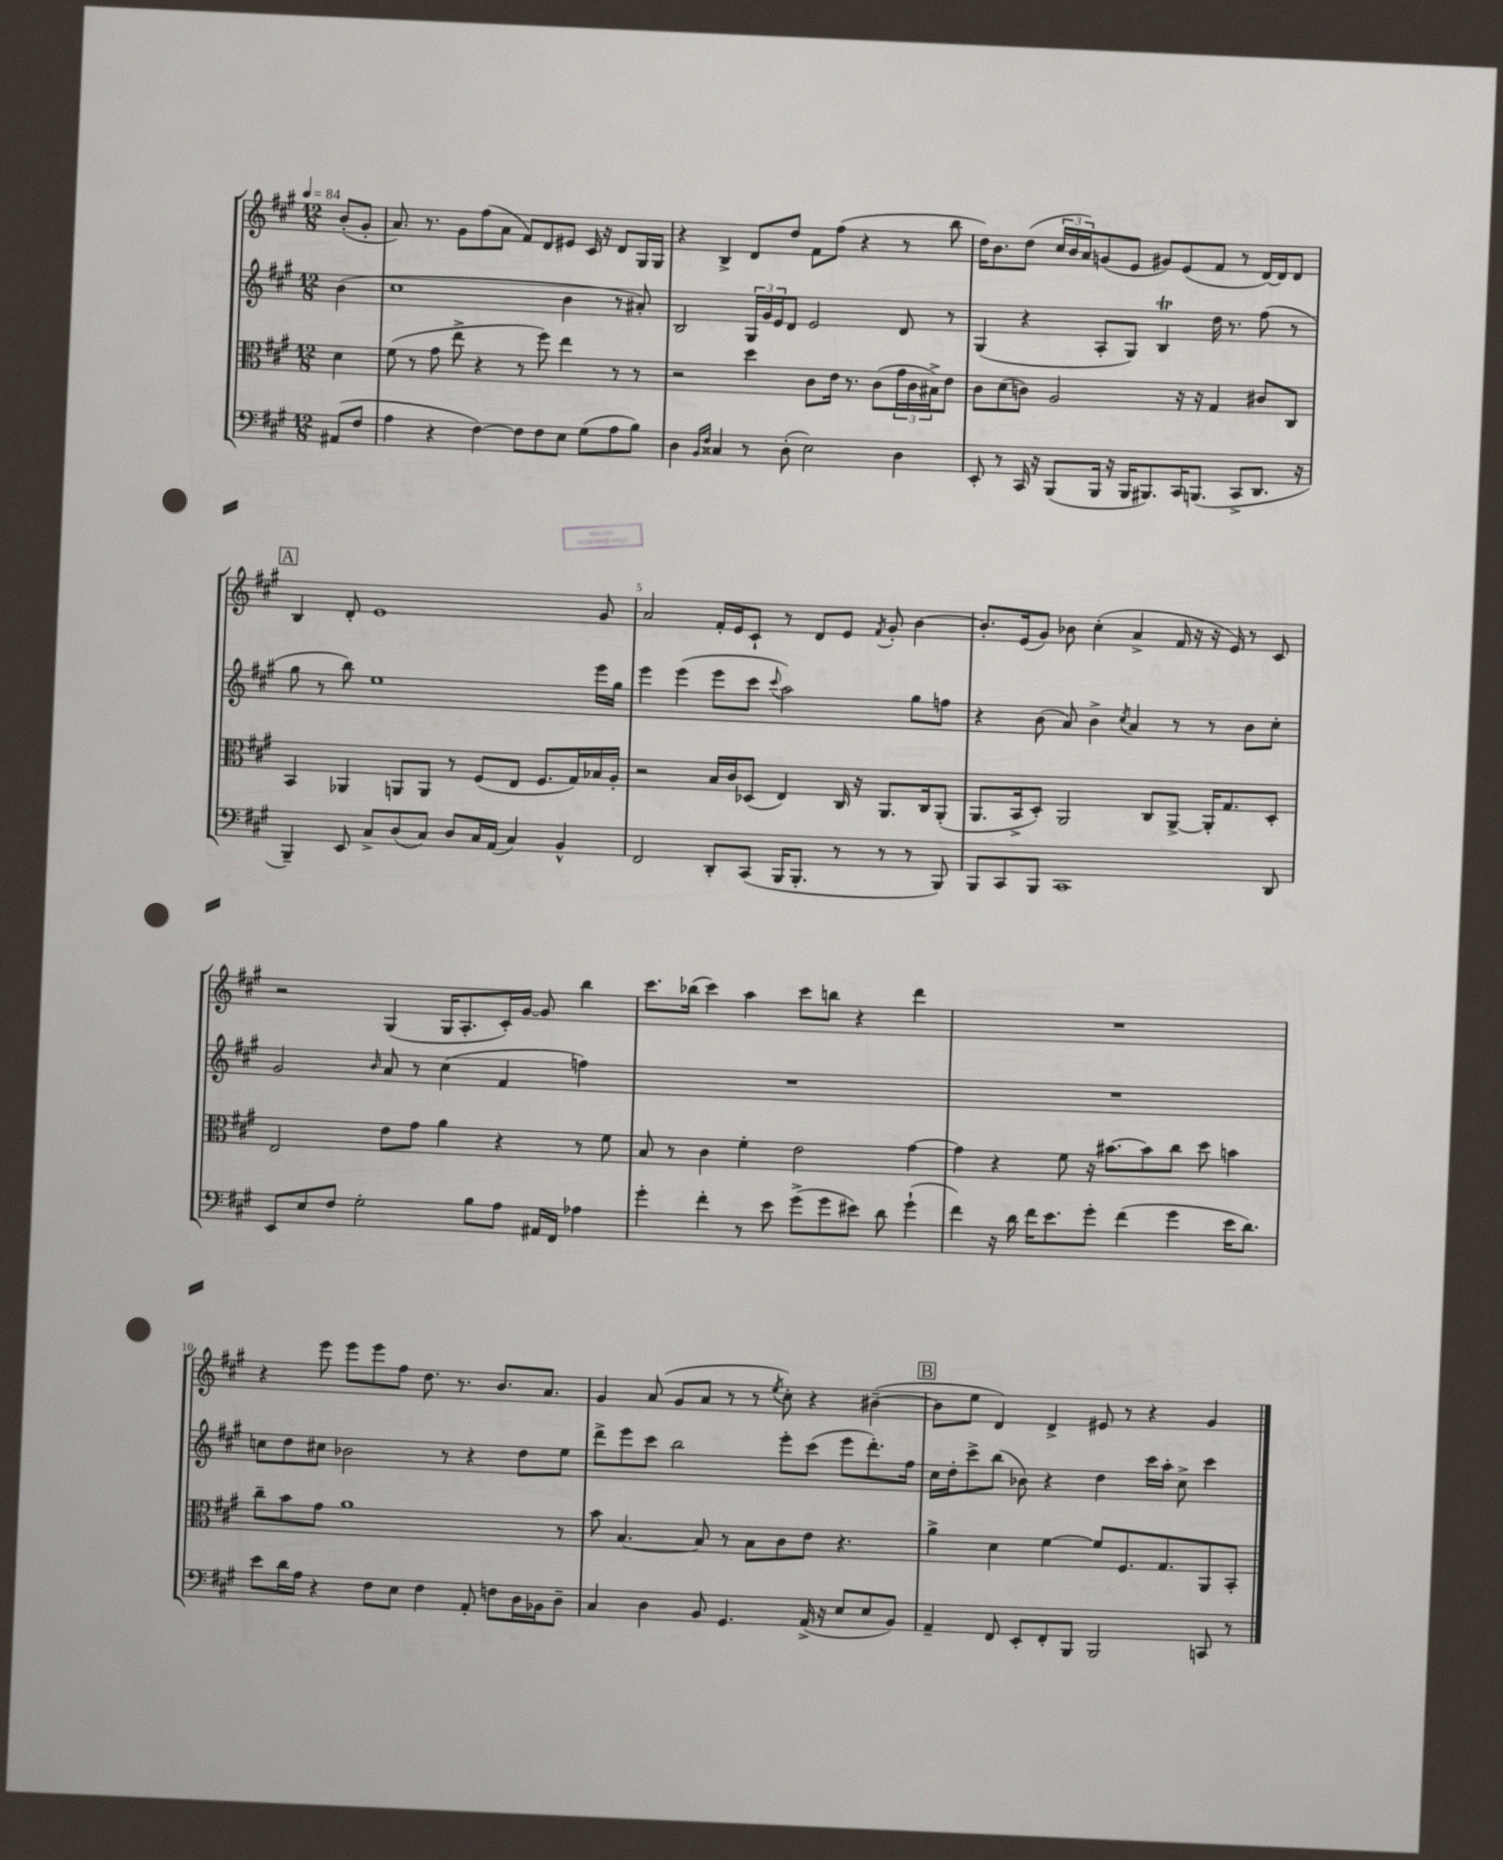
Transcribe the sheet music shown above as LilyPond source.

<<
\new StaffGroup <<
\new Staff = "s0" {
    \clef treble \key a \major \numericTimeSignature \time 12/8 \partial 4 \tempo 4 = 84
    b'8-.( gis'8-. |
    a'8.) r8. gis'8 fis''8( a'8 fis'8) d'8 eis'8 cis'16 r16 d'8 gis16 gis16 |
    r4 b4-> d'8 d''8 fis'8 fis''8( r4 r8 b''8 |
    d''16) b'8. d''8( \tuplet 3/2 { cis''16 b'16 a'16) } g'8( e'8 gis'8) e'8( fis'8 r8 d'16~) d'16 d'8 |
    \mark \markup { \box "A" } b4 d'8-. e'1 gis'8 |
    a'2 fis'16-. e'16 cis'8-! r8 d'8 e'8 \acciaccatura { fis'8 } gis'8-. b'4~ |
    b'8.-. e'16( gis'8) bes'8 cis''4-.( a'4-> fis'16 r16 r16 e'16) r8 cis'8 |
    r2 gis4( gis16 a8.-. cis'16-.) gis'16~ gis'8 b''4 |
    cis'''8. bes''16( cis'''4) a''4 cis'''8 b''8 r4 d'''4 |
    R1. |
    r4 e'''8 e'''8 e'''8 fis''8 d''8. r8. b'8. a'8. |
    gis'4 a'8( gis'8 a'8 r8 r8 \acciaccatura { e''8 } cis''8-.) r4 bis'4~--( |
    \mark \markup { \box "B" } bis'8 e''8 d'4) d'4-> eis'8 r8 r4 gis'4 \bar "|." |
}
\new Staff = "s1" {
    \clef treble \key a \major \numericTimeSignature \time 12/8 \partial 4
    b'4( |
    cis''1 b'4 r8 ais'8-.) |
    b2 \tuplet 3/2 { gis16 gis'16 e'16 } d'8 e'2 d'8 r8 |
    gis4( r4 a8-. gis8) b4\trill d''16 r8. fis''8( r8 |
    \mark \markup { \box "A" } gis''8 r8 b''8) e''1 e'''16 gis''16 |
    e'''4 e'''4( e'''8 cis'''8 \appoggiatura { cis'''8 } a''2) gis''8 f''8 |
    r4 b'8( a'8) b'4-> \acciaccatura { cis''8 } a'4 r8 r8 b'8 cis''8-. |
    gis'2 \grace { b'16 } a'8 r8 cis''4( fis'4 f''4) |
    R1. |
    R1. |
    c''8 d''8 cis''8 bes'2 r8 r4 d''8 e''8 |
    d'''8-> e'''8 cis'''8 b''2 e'''8-. cis'''8( e'''8 d'''8.-.) fis''16 |
    \mark \markup { \box "B" } cis''16 d''16-. cis'''8-> b''8( bes'8) r4 d''4 cis'''16 a''16-. cis''8-> cis'''4 \bar "|." |
}
\new Staff = "s2" {
    \clef alto \key a \major \numericTimeSignature \time 12/8 \partial 4
    d'4 |
    fis'8( r8 gis'8 e''8-> r4 r8 fis''8) e''4 r8 r8 |
    r2 d''4 cis'8 e'16 r8. cis'8( \tuplet 3/2 { gis'16 cis'16 bis16->) } e'8 |
    cis'8 d'8( c'8) a2 r16 r16 gis4 cis'8 cis8 |
    \mark \markup { \box "A" } b,4 aes,4 a,8 a,8 r8 fis8( e8 fis8. gis16) bes16 a16-. |
    r2 b16 cis'16 des8( e4) cis16 r16 a,8. cis16 a,8-.( |
    a,8. b,16-> d8-.) a,2 cis8 a,8~-> a,16-. gis8. d8-. |
    e2 e'8 gis'8 a'4 r4 r8 fis'8 |
    b8 r8 cis'4 fis'4-. e'2 gis'4~ |
    gis'4 r4 fis'8 r16 bis'8.~ bis'8 cis''8 d''8 b'4 |
    cis''8-- b'8 gis'8 a'1 r8 |
    b'8 b4.~ b8 r8 b8 cis'8 e'8 r4. |
    \mark \markup { \box "B" } a'4-> d'4 fis'4~ fis'8 fis8. gis8. a,8 b,8-. \bar "|." |
}
\new Staff = "s3" {
    \clef bass \key a \major \numericTimeSignature \time 12/8 \partial 4
    ais,8( fis8 |
    a4 r4 fis4~) fis8 fis8 e8 gis8( a8 b8) |
    d4 \grace { b,16 fis16 } cisis4 r8 d8-.( e2) d4 |
    e,8-. r8 cis,16 r16 b,,8( b,,16 r16 b,,16 bis,,8.) cis,16 b,,8.( cis,8-> d,8. r16 |
    \mark \markup { \box "A" } b,,4--) e,8 cis8-> d8( cis8) d8 cis16 a,16( cis4) b,4-^ |
    fis,2 d,8-. cis,8( b,,16 b,,8.-. r8 r8 r8 b,,8) |
    b,,8 cis,8 b,,8 cis,1 d,8 |
    e,8 e8 fis8 gis2-. b8 a8 ais,16 fis,16 aes4 |
    gis'4-. fis'4-. r8 e'8 gis'8->( gis'8 eis'8) d'8 gis'4-!( |
    fis'4) r16 d'16 fis'16 e'8. gis'8-. fis'4( gis'4 e'16 d'8.) |
    e'8 d'16 a16 r4 fis8 e8 fis4 a,8-. f8 d16 bes,16 d8-- |
    cis4 d4 b,8 gis,4. a,16->( r16 e8 e8 b,8) |
    \mark \markup { \box "B" } a,4-- fis,8 e,8-. fis,8-. b,,8 b,,2 c,8 r8 \bar "|." |
}
>>
>>
\layout { \context { \Score \override BarNumber.break-visibility = ##(#f #t #t) barNumberVisibility = #(every-nth-bar-number-visible 5) } }
